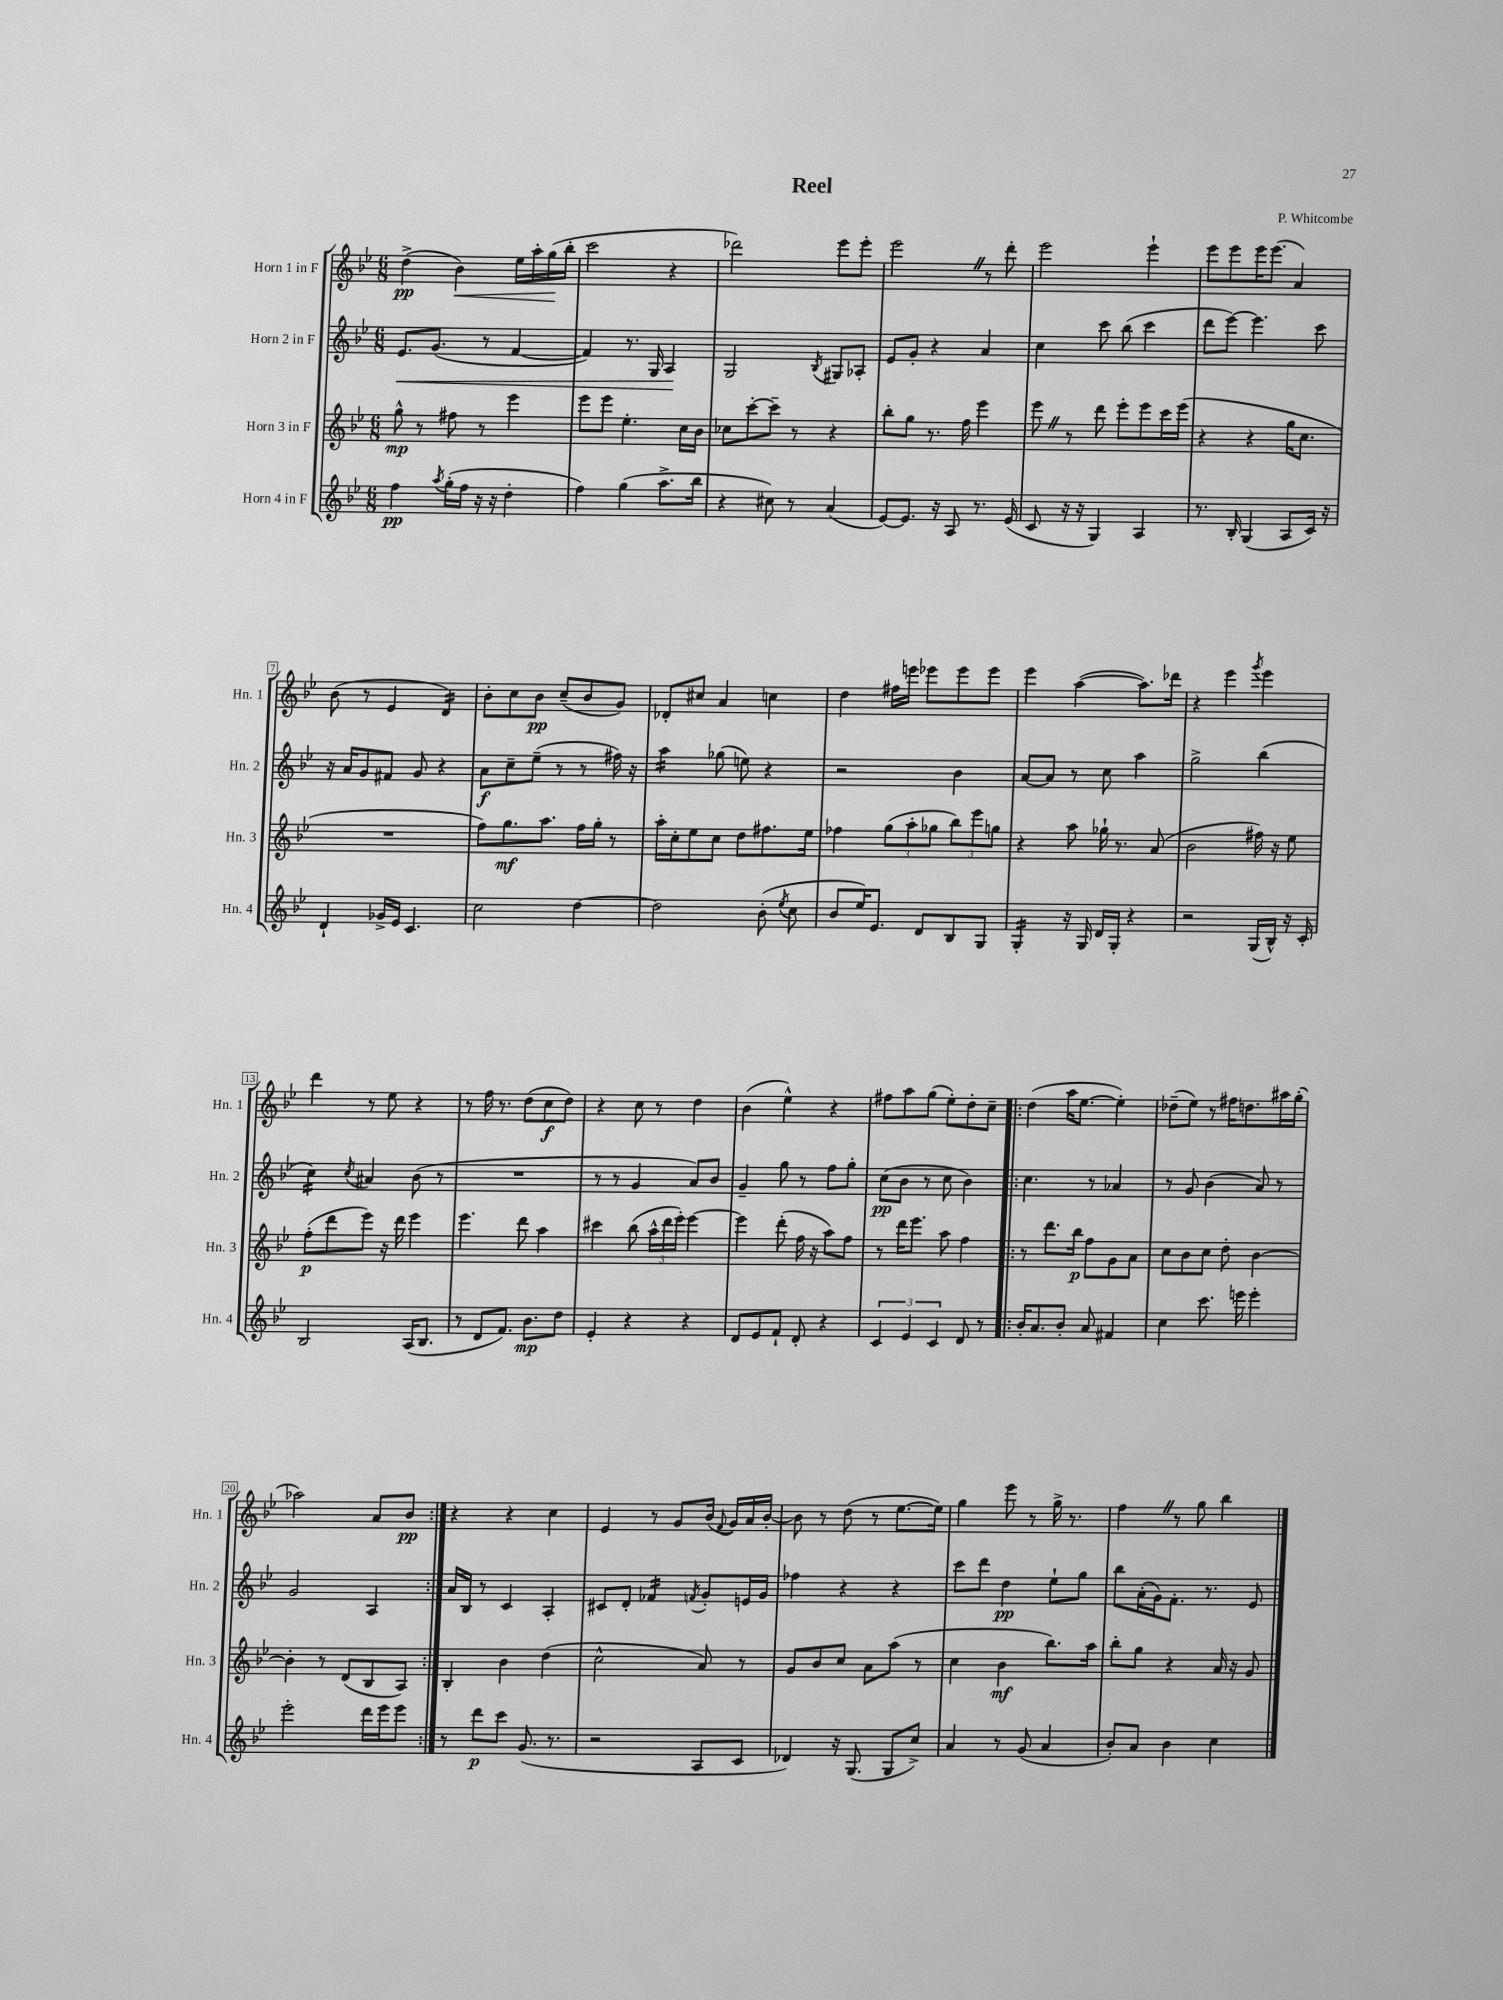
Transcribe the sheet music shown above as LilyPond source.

\header { title = "Reel" composer = "P. Whitcombe" }
<<
\new StaffGroup <<
\new Staff = "s0" \with { instrumentName = "Horn 1 in F" shortInstrumentName = "Hn. 1" } {
    \clef treble \key bes \major \numericTimeSignature \time 6/8
    \autoBeamOff d''4->\pp( bes'4\<) ees''16[ a''16-. g''16\!( bes''16]-. |
    c'''2 r4 |
    des'''2) ees'''8[ ees'''8]-. |
    ees'''2 \once \override BreathingSign.text = \markup { \musicglyph "scripts.caesura.straight" } \breathe r8 d'''8-. |
    ees'''2 ees'''4-! |
    ees'''8[ ees'''8 ees'''16 ees'''8.]( a'4) |
    bes'8( r8 ees'4 d'4:16) |
    bes'8[-. c''8 bes'8]\pp c''8[--( bes'8 g'8]) |
    des'8[-. cis''8] a'4 c''4 |
    d''4 fis''16[ e'''16] ees'''8[ ees'''8 ees'''8] |
    ees'''4 a''4~( a''8.[) des'''16] |
    r4 ees'''4 \acciaccatura { g'''8 } ees'''4 |
    d'''4 r8 ees''8 r4 |
    r8 f''16 r8. d''8[( c''8\f d''8]) |
    r4 c''8 r8 d''4 |
    bes'4( ees''4-^) r4 |
    fis''8[ a''8 g''8]( ees''8[-.) d''8-. c''8]-- |
    \repeat volta 2 { d''4( a''16[ ees''8.]~ ees''4-.) |
    des''8[--( ees''8]) r8 fis''16[ d''8. ais''16 g''16]-.( |
    aes''2) a'8[ bes'8]\pp | }
    r4 r4 c''4 |
    ees'4 r8 g'8[ bes'16]( \appoggiatura { f'8 } g'16[) a'16 bes'16]~-. |
    bes'8 r8 d''8( r8 ees''8.[~ ees''16]) |
    g''4 ees'''8 r8 g''16-> r8. |
    f''4 \once \override BreathingSign.text = \markup { \musicglyph "scripts.caesura.straight" } \breathe r8 g''8 bes''4 \bar "|." |
}
\new Staff = "s1" \with { instrumentName = "Horn 2 in F" shortInstrumentName = "Hn. 2" } {
    \clef treble \key bes \major \numericTimeSignature \time 6/8
    \autoBeamOff ees'8.[\< g'8.]( r8 f'4~ |
    f'4) r8. g16 a4\! |
    g2 \acciaccatura { bes8 } gis8[ aes8]-. |
    ees'8[ g'8]-. r4 a'4 |
    c''4 c'''8 bes''8( c'''4 |
    d'''8[ ees'''8]~) ees'''4. c'''8 |
    r16 a'16[ g'8 fis'8] g'8 r4 |
    a'8[\f c''8-- ees''8]--( r8 r8 fis''16) r16 |
    a''4:16 ges''8( e''8) r4 |
    r2 bes'4 |
    a'8[~ a'8] r8 c''8 a''4 |
    g''2-> bes''4( |
    c''4:16) \acciaccatura { c''8 } ais'4 bes'8( r8 |
    R2. |
    r8 r8 g'4 a'8[) bes'8] |
    g'4-- g''8 r8 f''8[ g''8]-. |
    c''8[\pp( bes'8] r8 c''8 bes'4) |
    \repeat volta 2 { c''4. r8 aes'4 |
    r8 g'8 bes'4( a'8) r8 |
    g'2 a4 | }
    a'16[ bes16] r8 c'4 a4-. |
    cis'8[ d'8]-. fes'4:16 \acciaccatura { f'8 } g'8[-. e'16 g'16] |
    fes''4 r4 r4 |
    c'''8[ d'''8] d''4\pp ees''8[-! g''8] |
    bes''8[ a'16-.( g'16) f'8.]-. r8. ees'8 \bar "|." |
}
\new Staff = "s2" \with { instrumentName = "Horn 3 in F" shortInstrumentName = "Hn. 3" } {
    \clef treble \key bes \major \numericTimeSignature \time 6/8
    \autoBeamOff g''8-^\mp r8 fis''8 r8 ees'''4 |
    ees'''8[ ees'''8] ees''4.-. c''16[ bes'16] |
    ces''8[ c'''8~-. c'''8]-- r8 r4 |
    bes''8[-. g''8] r8. f''16 ees'''4 |
    ees'''8 \once \override BreathingSign.text = \markup { \musicglyph "scripts.caesura.straight" } \breathe r8 d'''8 ees'''8[-. ees'''8 c'''16 ees'''16]( |
    r4 r4 g''16[ c''8.] |
    R2. |
    f''8[) g''8.\mf a''8.] f''16[ g''16]-. r8 |
    a''16[-. c''16-. ees''8 c''8] d''8[ fis''8. ees''16] |
    fes''4 \tuplet 3/2 { g''8[( a''8-. ges''8] } \tuplet 3/2 { bes''8[) ees'''8 g''8] } |
    r4 a''8 ges''16-! r8. a'8( |
    bes'2 fis''16) r16 ees''8 |
    f''8[-.\p( d'''8 ees'''8]) r16 d'''16 ees'''4 |
    ees'''4. d'''8 a''4 |
    cis'''4 bes''8( \tuplet 3/2 { a''16[-^ d'''16 ees'''16]-.) } ees'''4~ |
    ees'''4 d'''8-.( f''16 r16 a''8[) f''8] |
    r8 d'''16[ ees'''8.] a''8 f''4 |
    \repeat volta 2 { r8 d'''8.[ bes''16]\p f''8[ g'8 a'8] |
    c''8[ bes'8 c''8] d''8-. bes'4~ |
    bes'4-. r8 d'8[( bes8 a8]) | }
    bes4-. bes'4 d''4( |
    c''2-^ a'8) r8 |
    g'8[ bes'8 c''8] a'8[ a''8]( r8 |
    c''4 bes'4\mf bes''8.[) a''16] |
    bes''8[-. g''8] r4 a'16 r16 g'8 \bar "|." |
}
\new Staff = "s3" \with { instrumentName = "Horn 4 in F" shortInstrumentName = "Hn. 4" } {
    \clef treble \key bes \major \numericTimeSignature \time 6/8
    \autoBeamOff f''4\pp \acciaccatura { a''8 } g''16[-.( f''16] r16 r16 d''4-. |
    f''4) g''4( a''8.[-> bes''16] |
    r4 cis''8) r8 a'4( |
    ees'8[~) ees'8.] r16 a8 r8. ees'16( |
    c'8 r16 r16 g4) a4 |
    r8. bes16-. g4( a8[ c'16]) r16 |
    d'4-! ges'16[-> ees'16] c'4. |
    c''2 d''4~ |
    d''2 bes'8-.( \acciaccatura { ees''8 } c''8 |
    bes'8[ ees''16) ees'8.] d'8[ bes8 g8] |
    g4:16-. r16 g16 d'16[ g16]-. r4 |
    r2 g16[( bes16]-^) r16 c'16-. |
    bes2 a16[( bes8.] |
    r8 d'8[ f'8.]) bes'8.[\mp d''8] |
    ees'4-. r4 r4 |
    d'8[ ees'8 f'8]-! d'8-. r4 |
    \tuplet 3/2 { c'4 ees'4 c'4 } d'8 r8 |
    \repeat volta 2 { bes'16[-. a'8. bes'8]-. a'8 fis'4 |
    c''4 c'''8. e'''16 e'''4-. |
    ees'''2-. d'''16[ ees'''16 ees'''8] | }
    r8 d'''8[\p c'''8] g'8.( r8. |
    r2 a8[ c'8] |
    des'4) r16 g8.( g8[ c''8]->) |
    a'4 r8 g'8( a'4 |
    bes'8[-.) a'8] bes'4 c''4 \bar "|." |
}
>>
>>
\layout { \context { \Score \override BarNumber.stencil = #(make-stencil-boxer 0.1 0.3 ly:text-interface::print) } }
